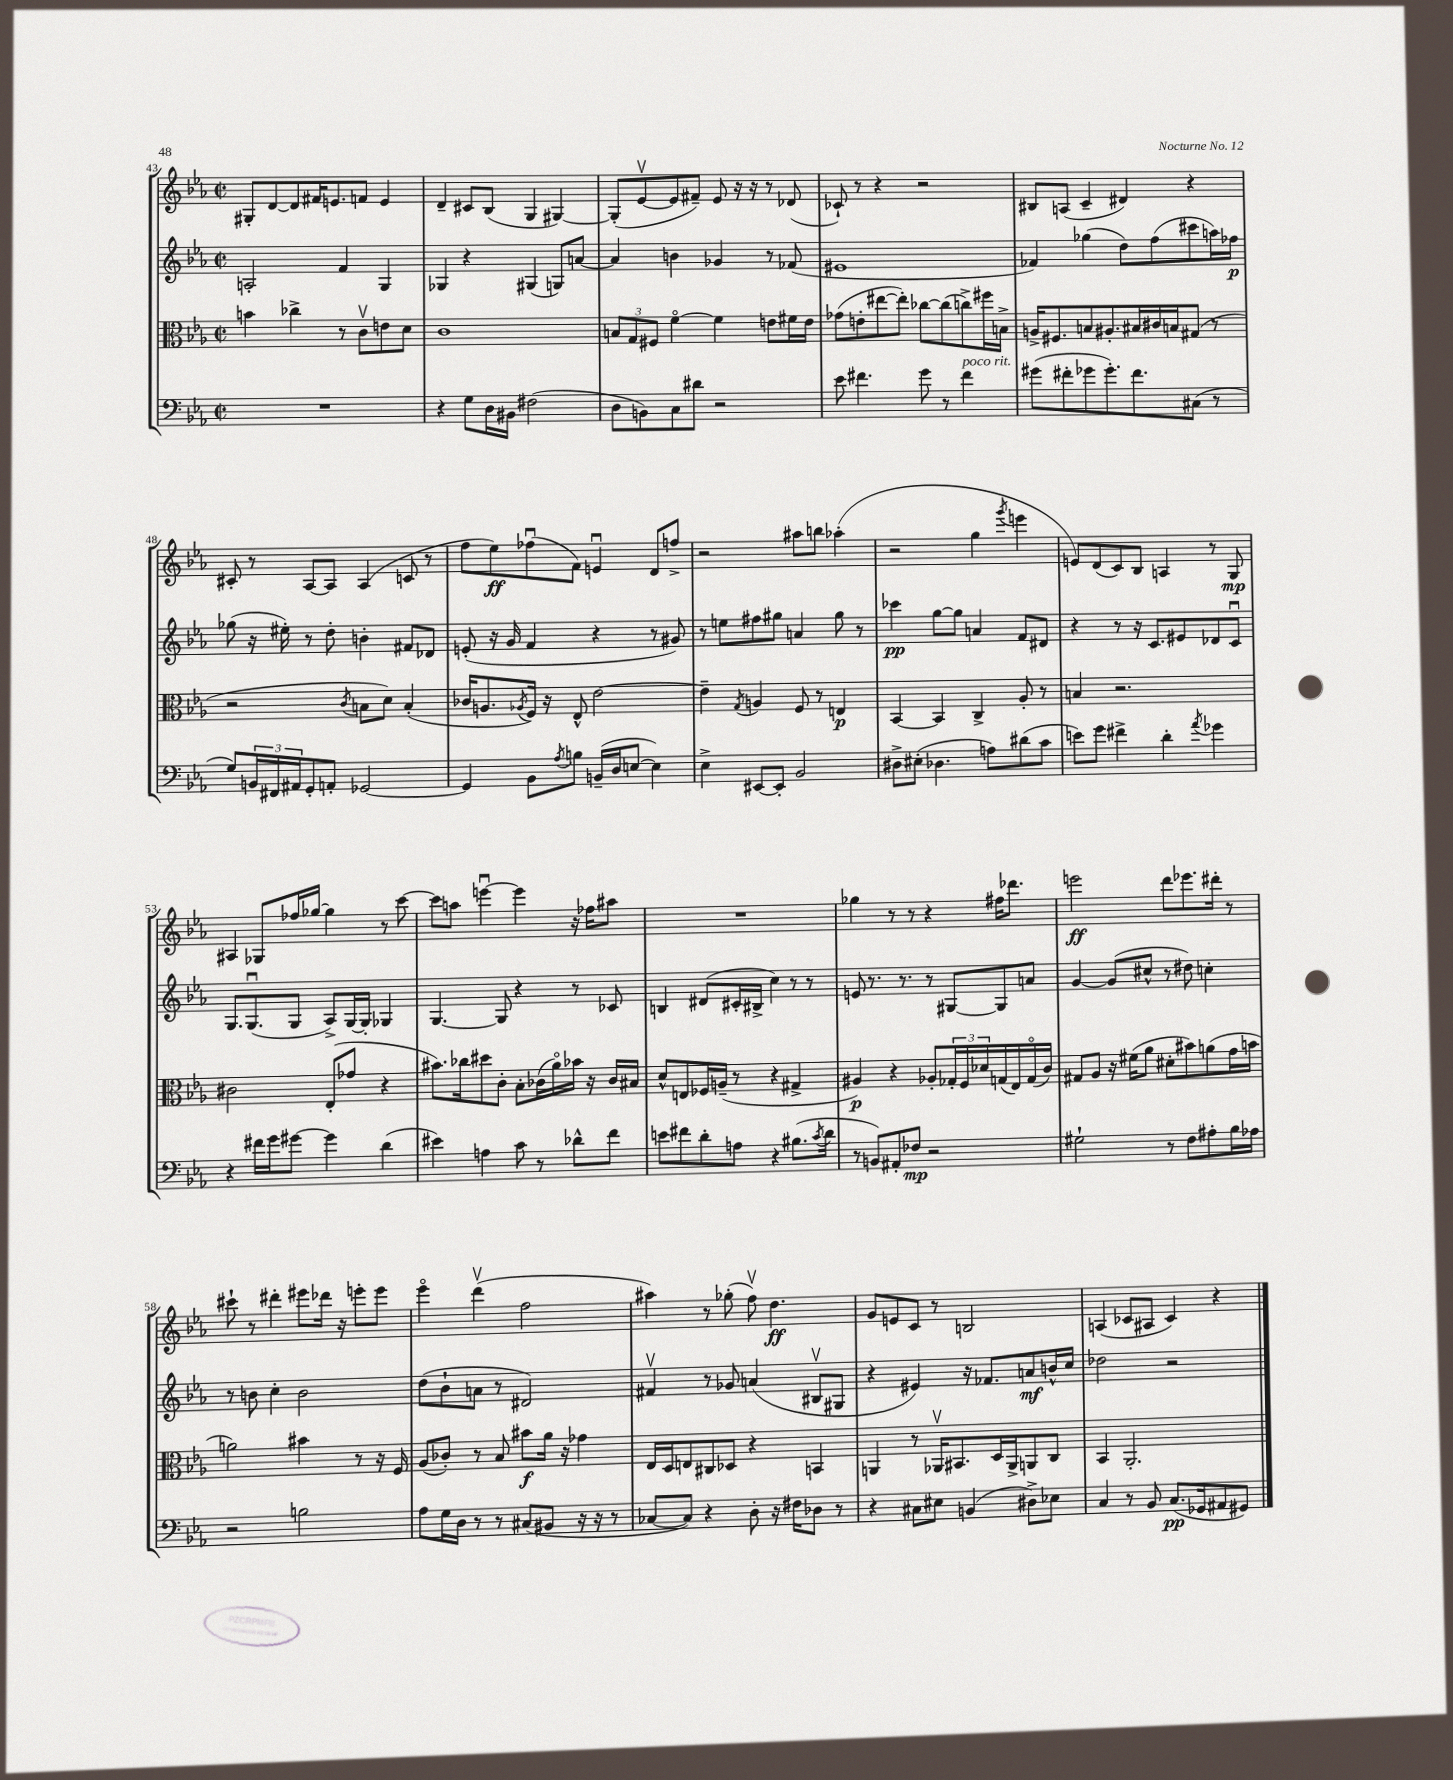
<<
\new StaffGroup <<
\new Staff = "s0" {
    \clef treble \key ees \major \defaultTimeSignature \time 2/2
    gis8-. d'8~ d'8 fis'16 e'8. f'8 e'4 |
    d'4-- cis'8 bes8( g4 gis4~) |
    gis8-.( ees'8~\upbow ees'8 fis'8--) ees'8 r16 r16 r8 des'8( |
    ces'8-!) r8 r4 r2 |
    bis8 a8( c'4-- dis'4) r4 |
    cis'8-. r8 aes8~ aes8 aes4( c'8 r8 |
    f''8 ees''8\ff) fes''8\downbow( f'8) e'4\downbow d'8 f''8-> |
    r2 ais''8 b''8 aes''4-.( |
    r2 g''4 \acciaccatura { g'''8 } e'''4 |
    e'8) d'8( c'8) bes8 a4 r8 g8\mp |
    ais4 ges8 fes''16 ges''16~ ges''4 r8 c'''8~ |
    c'''8 a''8 e'''4~\downbow e'''4 r16 fes''16 ais''8 |
    R1 |
    ges''4 r8 r8 r4 fis''16 des'''8. |
    e'''2\ff d'''8 ees'''8. dis'''16-. r8 |
    cis'''8-! r8 dis'''4-. eis'''8 des'''16 r16 e'''8-. e'''8 |
    ees'''4\flageolet d'''4\upbow( f''2 |
    ais''4) r8 ges''8-.( f''8\upbow) d''4.\ff |
    g'8 e'8 c'8 r8 b2 |
    a4( ces'8 ais8 ces'4) r4 \bar "|." |
}
\new Staff = "s1" {
    \clef treble \key ees \major \defaultTimeSignature \time 2/2
    a2-. f'4 g4 |
    ges4 r4 gis4( g8) a'8~ |
    a'4 b'4 ges'4 r8 fes'8( |
    eis'1 |
    fes'4) ges''4( d''8) f''8( cis'''8 a''16) fes''16\p |
    ges''8( r16 eis''16-.) r8 d''8-. b'4-. fis'8 des'8 |
    e'8-.( r16 g'16 f'4 r4 r8 gis'8) |
    r8 e''8 fis''8 gis''8 a'4 gis''8 r8 |
    ces'''4\pp g''8~ g''8 a'4 f'8 dis'8 |
    r4 r8 r16 c'8. eis'8 des'8 c'8\downbow |
    g8. g8.\downbow( g8 aes8->) g16~ g16-. ges4 |
    g4.~ g8 r4 r8 ces'8 |
    b4 dis'8( cis'16-. bis16-> c''4) r8 r8 |
    e'8 r8. r8. r8 gis8~ gis8 a'8 |
    g'4~ g'8( cis''8-^ r8 dis''8) c''4-. |
    r8 b'8 c''4-. b'2 |
    d''8( bes'8-! a'8 r8 dis'2) |
    fis'4\upbow r8 ges'8 a'4( bis8\upbow gis8 |
    r4 eis'4) r16 fes'8. a'8\mf b'16-^ c''16 |
    des''2 r2 \bar "|." |
}
\new Staff = "s2" {
    \clef alto \key ees \major \defaultTimeSignature \time 2/2
    b'4 ces''4-> r8 c'8\upbow e'8 d'8 |
    c'1 |
    \tuplet 3/2 { b8 g8 fis8 } f'4~\flageolet f'4 e'8 fis'16 e'16 |
    ges'8( e'8-. eis''8~ eis''8-.) ces''8~ ces''8( c''8->) fis''16 b16-> |
    a16-> fis8. b8 ais8.-. bis16 cis'16 b16 gis8( r8 |
    r2 \acciaccatura { c'8 } b8 d'8) b4-.( |
    ces'16 a8. \acciaccatura { aes8 } f16) r16 ees8-^ ees'2~ |
    ees'4-- \acciaccatura { g8 } a4 f8 r8 e4\p |
    bes,4~ bes,4 c4-> aes8-. r8 |
    b4 r2. |
    cis'2 ees8-.( ges'8 r4 |
    bis'8.) ces''16 dis''8 c'8-. bes8-. ces'16( aes'16\flageolet) bes'16 r16 ces'16 bis16 |
    d'8-^ e8 fes16 a16--( r8 r4 gis4-> |
    ais4\p) r4 aes8-. \tuplet 3/2 { ges16-. f16 des'16 } g16( ees16) g16\flageolet( c'16) |
    gis8 aes8 r16 fis'16( aes'8 dis'8-. bis'8) a'8( g'16 b'16 |
    a'2) bis'4 r8 r16 f16 |
    aes8( ces'8-.) r8 bes8 bis'8\f aes'16 r16 ges'4 |
    ees16 d16 e8 cis8 des8 r4 b,4 |
    a,4 r8 aes,16\upbow bis,8. d16 aes,16-> a,8 c8 |
    bes,4 aes,2.-. \bar "|." |
}
\new Staff = "s3" {
    \clef bass \key ees \major \defaultTimeSignature \time 2/2
    R1 |
    r4 g8 d16 bis,16 fis2( |
    d8 b,8) c8 dis'8 r2 |
    ees'8 fis'4. g'8 r8 fis'4^\markup { \italic "poco rit." } |
    gis'8( fis'8-. ges'8 ges'8.-.) fis'8. cis8( r8 |
    g8) \tuplet 3/2 { b,16 fis,16 ais,16 } g,8-. a,8-. ges,2~ |
    ges,4 bes,8 \acciaccatura { aes8 } b8 b,16--( d16 e8~ e4) |
    ees4-> eis,8~ eis,8-. bes,2 |
    dis8-> eis8-.( des4. a8) dis'8( c'8 |
    e'8) g'8 fis'4-> d'4-. \acciaccatura { aes'8 } ges'4 |
    r4 fis'16 g'16 gis'8~ gis'4 d'4( |
    eis'4) a4 c'8 r8 des'8-^ f'8 |
    e'8 fis'8 d'8-. a8 r4 bis8.( \acciaccatura { c'8 } d'16 |
    r8 b,8) ais,8-. fes8\mp r2 |
    gis2-! r8 f8 ais8-. bes16 aes16 |
    r2 b2 |
    aes8 g16 d16 r8 r8 cis8( bis,8 r16 r16 r8 |
    ces8~ ces8) r4 d8-. r16 fis16 des8 r8 |
    r4 cis8 eis8 b,4( dis8->) ees8 |
    c4 r8 bes,8 c8.\pp( ges,16 ais,8 gis,8) \bar "|." |
}
>>
>>
\layout { \context { \Score currentBarNumber = #43 } }
